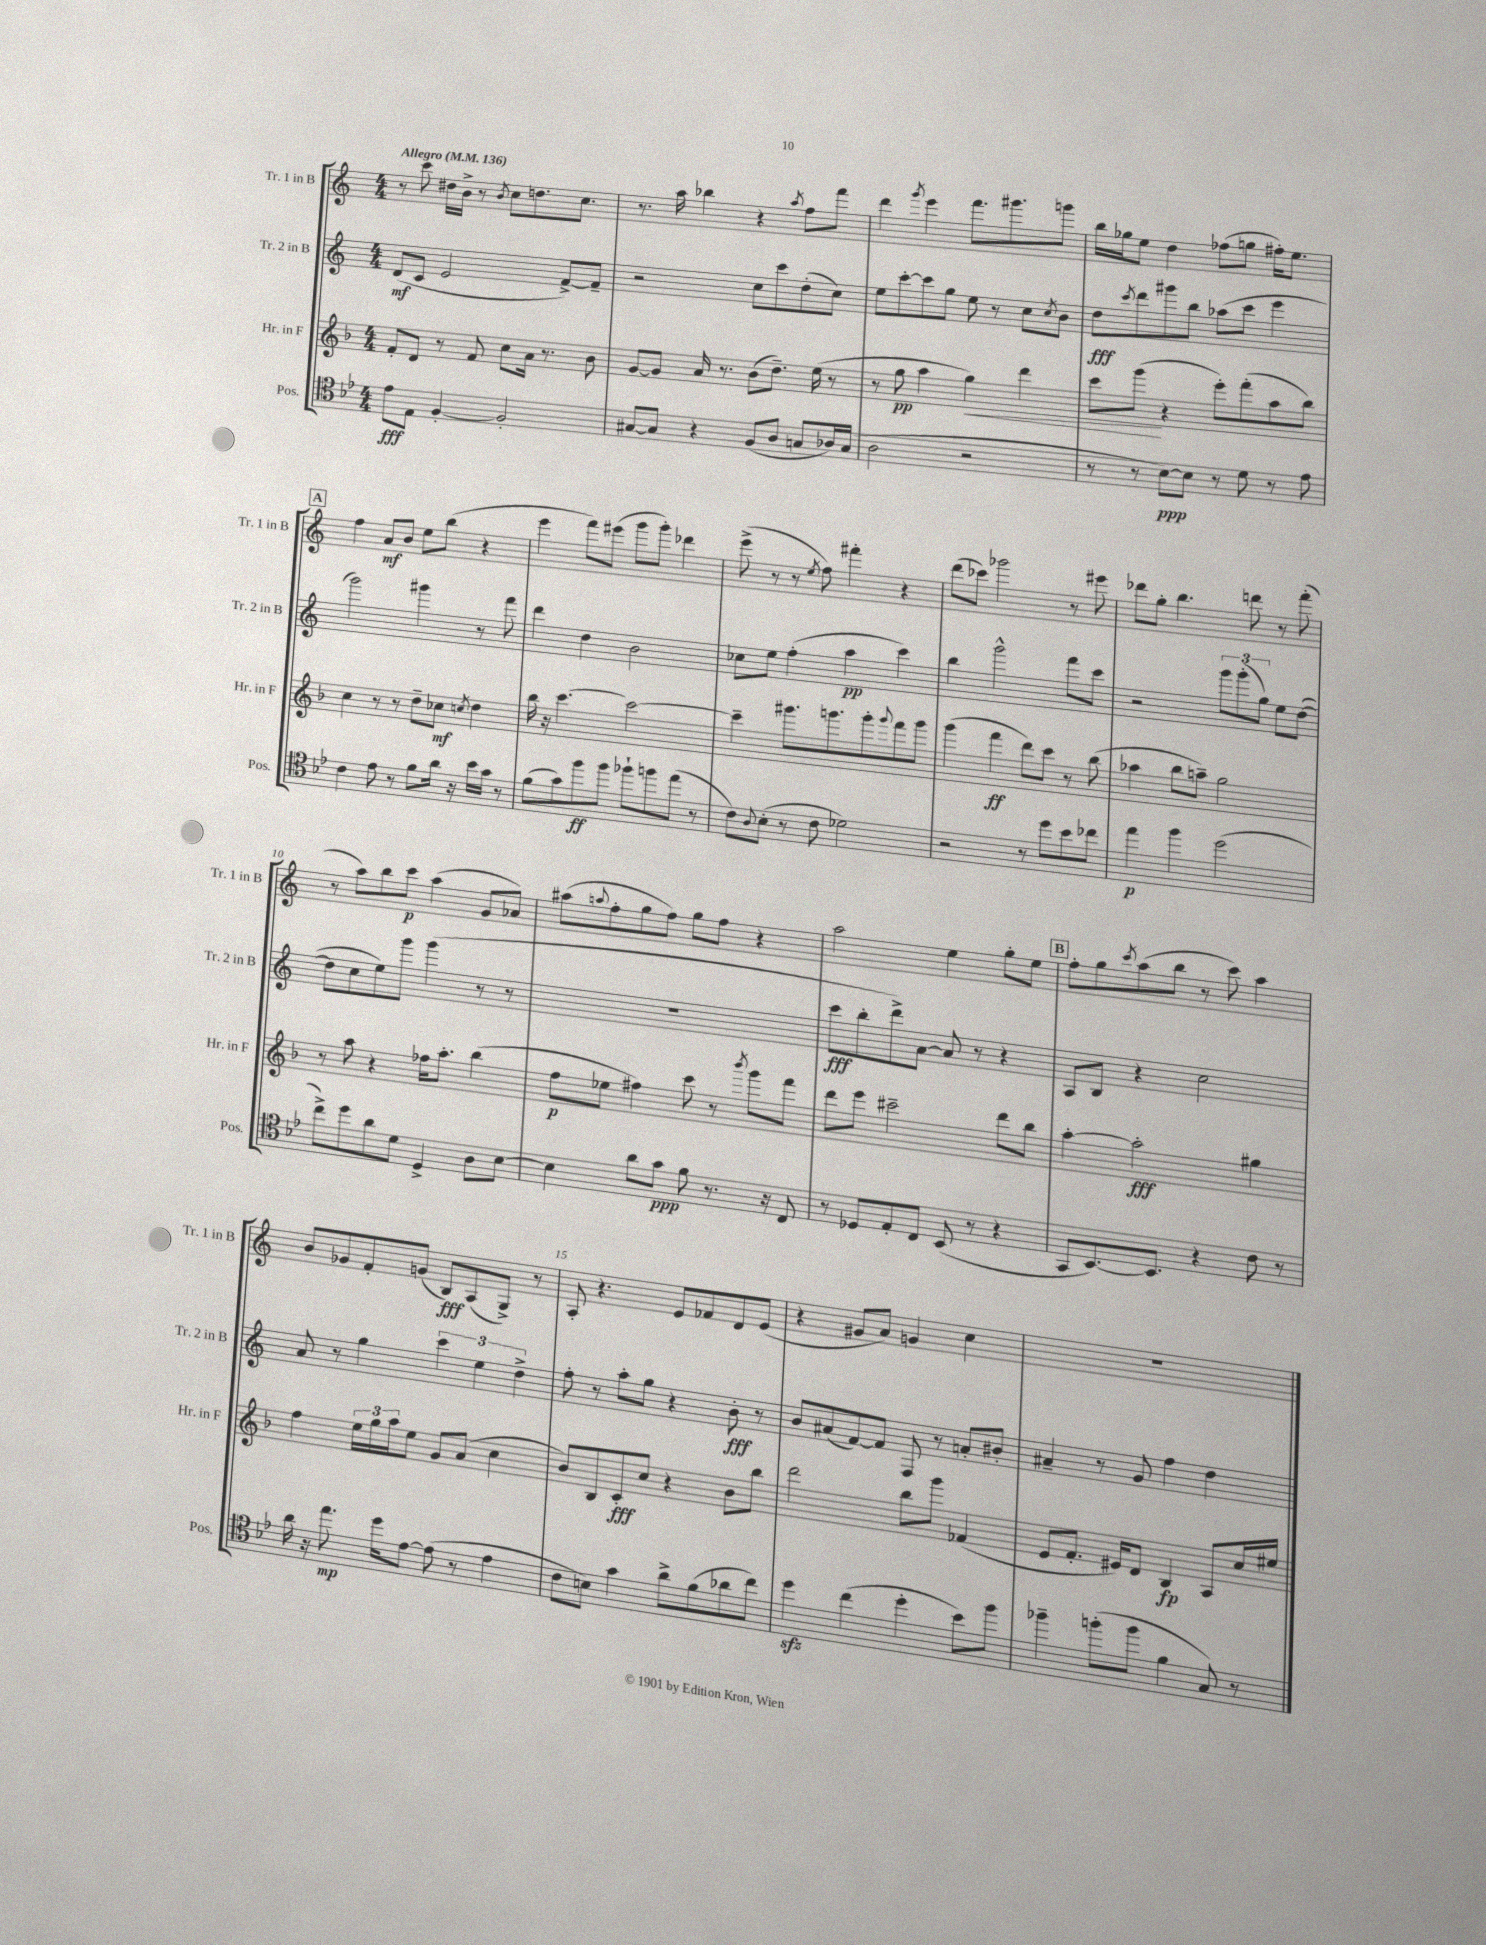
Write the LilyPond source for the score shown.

<<
\new StaffGroup <<
\new Staff = "s0" \with { instrumentName = "Tr. 1 in B" shortInstrumentName = "Tr. 1 in B" } {
    \clef treble \key c \major \numericTimeSignature \time 4/4 \tempo "Allegro" 4 = 136
    r8 c'''8 dis''16 b'16-> r8 \acciaccatura { b'8 } c''8 d''8. c''8. |
    r8. a''16 bes''4 r4 \acciaccatura { a''8 } f''8 f'''8 |
    d'''4 \acciaccatura { g'''8 } e'''4 f'''8. gis'''8. g'''8 |
    b''16 ges''16 e''8 d''4 fes''8( g''8 fis''16-.) e''8. |
    \mark \markup { \box "A" } f''4 a'8\mf b'8 e''8 b''8( r4 |
    e'''4 f'''8) eis'''8( g'''8 g'''8-.) des'''4 |
    e'''8->( r8 r8 \acciaccatura { e''8 } f''8) fis'''4-. r4 |
    d'''8( ces'''8) ges'''2 r8 eis'''8 |
    des'''8 g''8-. b''4. d'''8 r8 f'''8-.( |
    r8 a''8) b''8 c'''8\p a''4( g'8 aes'8) |
    ais''8( \appoggiatura { a''8 } f''8-. g''8 f''8) g''8 f''8 r4 |
    a''2 e''4 g''8-. e''8 |
    \mark \markup { \box "B" } f''8-. g''8 \acciaccatura { c'''8 } a''8( b''8 r8 c'''8) a''4 |
    b'8 ges'8 f'8-. g'8( b8\fff) a8( g8->) r8 |
    a8-. r4. e'8 fes'8 d'8 e'8( |
    r4 gis'8 a'8) g'4 c''4 |
    R1 \bar "|." |
}
\new Staff = "s1" \with { instrumentName = "Tr. 2 in B" shortInstrumentName = "Tr. 2 in B" } {
    \clef treble \key c \major \numericTimeSignature \time 4/4
    d'8\mf( c'8 e'2 f'8~->) f'8-- |
    r2 c''8 c'''8 d''8-.( c''8) |
    e''8 c'''8~-. c'''8 g''8 e''8 r8 c''8 \acciaccatura { c''8 } b'8 |
    d''8\fff \acciaccatura { c'''8 } d'''8 gis'''8 b''8 aes''8( c'''8 e'''4 |
    \mark \markup { \box "A" } g'''2) gis'''4 r8 f'''8 |
    d'''4 d''4 b'2 |
    ces''8 e''8 f''4-.( a''4\pp c'''4) |
    b''4 g'''2-^ f'''8 c'''8 |
    r2 \tuplet 3/2 { g'''8 g'''8-.( g''8) } e''8 d''8~( |
    d''8 c''8 e''8) g'''8 g'''4( r8 r8 |
    R1 |
    c'''8\fff b''8-. d'''8->) a'8~ a'8 r8 r4 |
    \mark \markup { \box "B" } a8 b8 r4 c''2 |
    a'8 r8 g''4 \tuplet 3/2 { c'''4 e''4 d''4-> } |
    f''8-. r8 a''8-. g''8 r4 b'8-.\fff r8 |
    b'8 ais'8( f'8~) f'8 f8 r8 a'8-. bis'8-. |
    ais'4-- r8 g'8 f''4 d''4 \bar "|." |
}
\new Staff = "s2" \with { instrumentName = "Hr. in F" shortInstrumentName = "Hr. in F" } {
    \clef treble \key f \major \numericTimeSignature \time 4/4
    f'8-. d'8 r8 f'8 c''8 a'16 r8. bes'8 |
    g'8~ g'8 a'16 r8. bes'8( d''8.--) e''16( r8 |
    r8 g''8\pp a''4 g''4\<) d'''4 |
    c'''8 g'''8\!( r4 e'''8-.) f'''8-.( a''8 bes''8) |
    \mark \markup { \box "A" } c''4 r8 r8 d''8-- ces''8\mf \acciaccatura { c''8 } d''4 |
    bes''16 r16 c'''4.~ c'''2~ |
    c'''4-- gis'''8. g'''8. g'''8-. \appoggiatura { g'''8 } f'''8 g'''8 |
    g'''4( f'''4\ff d'''8) c'''8 r8 bes''8( |
    aes''4 bes''8 a''8--) g''2 |
    r8 a''8 r4 fes''16 a''8.-. bes''4( |
    f''8\p ees''8 fis''4) c'''8 r8 \acciaccatura { bes'''8 } g'''8 f'''8 |
    d'''8 e'''8 cis'''2-- d'''8 bes''8 |
    \mark \markup { \box "B" } a''4~-. a''2-.\fff gis''4 |
    f''4 \tuplet 3/2 { e''16 g''16 a''16 } e''8 g'8 a'8( c''4 |
    bes'8) bes8 c'8-.\fff c''8 r4 bes'8 bes''8 |
    d'''2 bes''8 g'''8 fes'4( |
    e'8 f'8.-. eis'16) d'8 bes4\fp a8 c''16 eis''16 \bar "|." |
}
\new Staff = "s3" \with { instrumentName = "Pos." shortInstrumentName = "Pos." } {
    \clef tenor \key bes \major \numericTimeSignature \time 4/4
    ees'8\fff ees8 f4~-. f2-. |
    gis8~ gis8 r4 f8( a8 g8 aes16) g16( |
    a2 r2 |
    r8 r8 bes8~\ppp) bes8 r8 d'8 r8 ees'8 |
    \mark \markup { \box "A" } c'4 ees'8 r8 f'8 a'16 r16 bes'16 g'16 r8 |
    f'8( g'8) f''8\ff f''8 fes''8-! f''8 ees''8( r8 |
    c'8) \appoggiatura { a8 } bes8-.( r8 c'8 des'2) |
    r2 r8 d''8 bes'8 ces''8 |
    ees''4\p f''4 d''2( |
    c''8->) d''8 a'8 d'8 d4-> a8 bes8~ |
    bes4 a'8 g'8\ppp f'8 r8. r16 c8 |
    r8 des8 ees8-. c8 bes,8( r8 r4 |
    \mark \markup { \box "B" } g,8 bes,8.~) bes,8. r4 c'8 r8 |
    a'16 r16 ees''8.\mp d''16 ees'8~ ees'8( r8 ees'4 |
    c'8 b8) g'4 a'8-> f'8( aes'8 c''8) |
    d''4\sfz c''4( d''4-. bes'8) f''8 |
    fes''4-- f''8-.( f''8 f'4 g8) r8 \bar "|." |
}
>>
>>
\layout { \context { \Score \override BarNumber.break-visibility = ##(#f #t #t) barNumberVisibility = #(every-nth-bar-number-visible 5) } }
